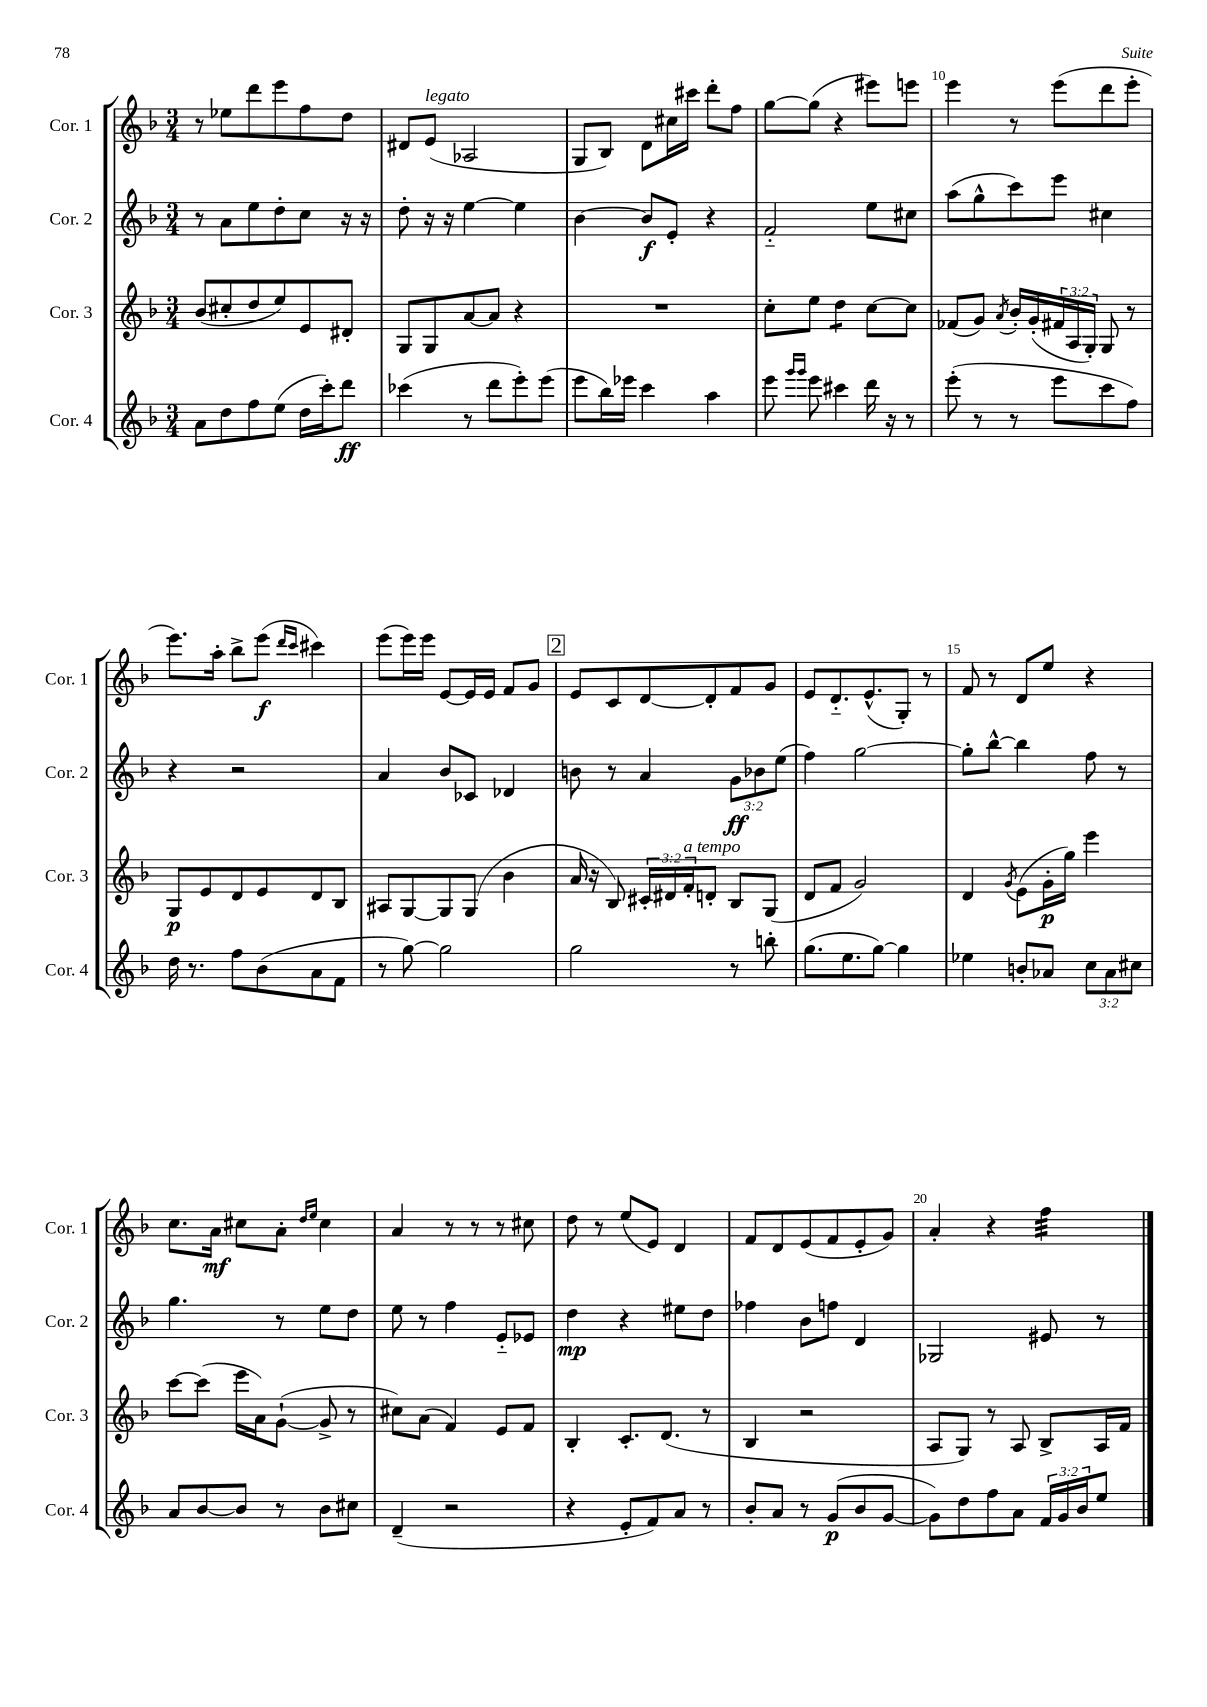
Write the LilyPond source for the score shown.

<<
\new StaffGroup <<
\new Staff = "s0" \with { instrumentName = "Cor. 1" shortInstrumentName = "Cor. 1" } {
    \clef treble \key f \major \numericTimeSignature \time 3/4
    r8 ees''8 d'''8 e'''8 f''8 d''8 |
    dis'8 e'8^\markup { \italic "legato" }( aes2 |
    g8 bes8) d'8 cis''16 cis'''16 d'''8-. f''8 |
    g''8~ g''8( r4 eis'''8) e'''8 |
    e'''4 r8 e'''8( d'''8 e'''8-. |
    e'''8.) a''16-. bes''8-> e'''8\f( \grace { d'''16 c'''16 } cis'''4) |
    e'''8( e'''16) e'''16 e'8~ e'16 e'16 f'8 g'8 |
    \mark \markup { \box "2" } e'8 c'8 d'8~ d'8-. f'8 g'8 |
    e'8 d'8.-_ e'8.-^( g8-.) r8 |
    f'8 r8 d'8 e''8 r4 |
    c''8. a'16\mf cis''8 a'8-. \grace { d''16 e''16 } cis''4 |
    a'4 r8 r8 r8 cis''8 |
    d''8 r8 e''8( e'8) d'4 |
    f'8 d'8 e'8( f'8 e'8-. g'8) |
    a'4-. r4 f''4:32 \bar "|." |
}
\new Staff = "s1" \with { instrumentName = "Cor. 2" shortInstrumentName = "Cor. 2" } {
    \clef treble \key f \major \numericTimeSignature \time 3/4 \override Staff.TupletNumber.text = #tuplet-number::calc-fraction-text
    r8 a'8 e''8 d''8-. c''8 r16 r16 |
    d''8-. r16 r16 e''4~ e''4 |
    bes'4~ bes'8\f e'8-. r4 |
    f'2-_ e''8 cis''8 |
    a''8( g''8-^ c'''8) e'''8 cis''4 |
    r4 r2 |
    a'4 bes'8 ces'8 des'4 |
    \mark \markup { \box "2" } b'8 r8 a'4 \tuplet 3/2 { g'8\ff bes'8 e''8( } |
    f''4) g''2~ |
    g''8-. bes''8~-^ bes''4 f''8 r8 |
    g''4. r8 e''8 d''8 |
    e''8 r8 f''4 e'8-_ ees'8 |
    d''4\mp r4 eis''8 d''8 |
    fes''4 bes'8 f''8 d'4 |
    ges2 eis'8 r8 \bar "|." |
}
\new Staff = "s2" \with { instrumentName = "Cor. 3" shortInstrumentName = "Cor. 3" } {
    \clef treble \key f \major \numericTimeSignature \time 3/4 \override Staff.TupletNumber.text = #tuplet-number::calc-fraction-text
    bes'8( cis''8-. d''8 e''8) e'8 dis'8-. |
    g8 g8 a'8~ a'8 r4 |
    R2. |
    c''8-. e''8 d''4:8 c''8~ c''8 |
    fes'8( g'8) \acciaccatura { a'8 } bes'16-. g'16-.( \tuplet 3/2 { fis'16 a16 g16-.) } g8 r8 |
    g8\p e'8 d'8 e'8 d'8 bes8 |
    ais8 g8~ g8 g8( bes'4 |
    \mark \markup { \box "2" } a'16 r16 bes8) \tuplet 3/2 { cis'16-. dis'16 f'16-.^\markup { \italic "a tempo" } } d'8-. bes8 g8( |
    d'8 f'8 g'2) |
    d'4 \acciaccatura { g'8 } e'8( g'16-.\p g''16) e'''4 |
    c'''8~ c'''8( e'''16 a'16) g'8~-!( g'8-> r8 |
    cis''8) a'8( f'4) e'8 f'8 |
    bes4-. c'8.-. d'8.( r8 |
    bes4 r2 |
    a8 g8) r8 a8 bes8-> a16 f'16 \bar "|." |
}
\new Staff = "s3" \with { instrumentName = "Cor. 4" shortInstrumentName = "Cor. 4" } {
    \clef treble \key f \major \numericTimeSignature \time 3/4 \override Staff.TupletNumber.text = #tuplet-number::calc-fraction-text
    a'8 d''8 f''8 e''8( d''16 c'''16-.) d'''8\ff |
    ces'''4( r8 d'''8 e'''8-.) e'''8( |
    e'''8 bes''16) ees'''16 c'''4 a''4 |
    e'''8 \grace { g'''16 g'''16 } e'''8 cis'''4 d'''16 r16 r8 |
    e'''8-.( r8 r8 e'''8 c'''8 f''8) |
    d''16 r8. f''8 bes'8( a'8 f'8 |
    r8 g''8~) g''2 |
    \mark \markup { \box "2" } g''2 r8 b''8-. |
    g''8.( e''8. g''8~) g''4 |
    ees''4 b'8-. aes'8 \tuplet 3/2 { c''8 aes'8 cis''8 } |
    a'8 bes'8~ bes'8 r8 bes'8 cis''8 |
    d'4--( r2 |
    r4 e'8-. f'8) a'8 r8 |
    bes'8-. a'8 r8 g'8\p( bes'8 g'8~ |
    g'8) d''8 f''8 a'8 \tuplet 3/2 { f'16 g'16 bes'16 } e''8 \bar "|." |
}
>>
>>
\layout { \context { \Score currentBarNumber = #6 \override BarNumber.break-visibility = ##(#f #t #t) barNumberVisibility = #(every-nth-bar-number-visible 5) } }
